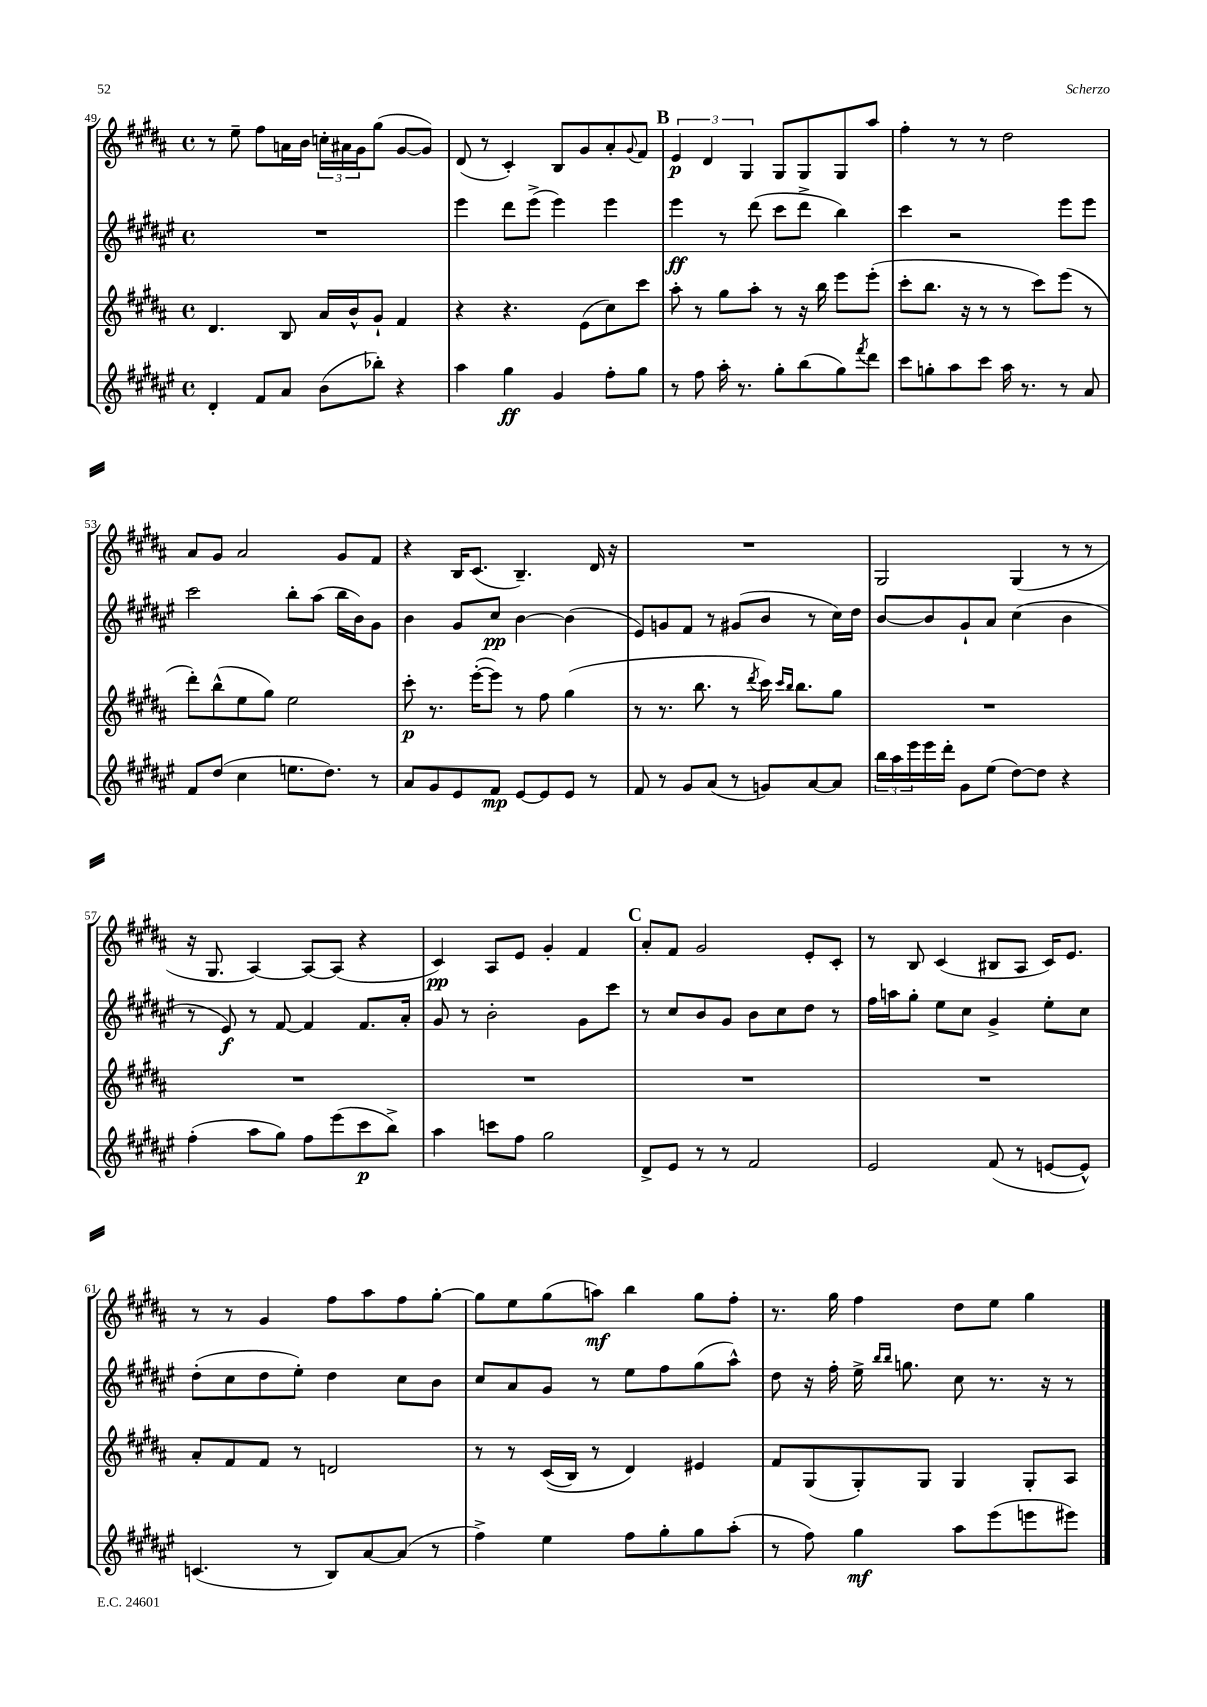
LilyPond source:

<<
\new StaffGroup <<
\new Staff = "s0" {
    \clef treble \key b \major \defaultTimeSignature \time 4/4
    r8 e''8-- fis''8 a'16 b'16 \tuplet 3/2 { c''16-. ais'16 gis'16 } gis''8( gis'8~ gis'8) |
    dis'8( r8 cis'4-.) b8 gis'8 ais'8-. \appoggiatura { gis'8 } fis'8 |
    \mark \markup { \bold "B" } \tuplet 3/2 { e'4\p dis'4 gis4 } gis8 gis8 gis8 ais''8 |
    fis''4-. r8 r8 dis''2 |
    ais'8 gis'8 ais'2 gis'8 fis'8 |
    r4 b16 cis'8.( b4.--) dis'16 r16 |
    R1 |
    gis2 gis4( r8 r8 |
    r16 gis8. ais4~) ais8~ ais8( r4 |
    cis'4\pp) ais8 e'8 gis'4-. fis'4 |
    \mark \markup { \bold "C" } ais'8-. fis'8 gis'2 e'8-. cis'8-. |
    r8 b8 cis'4( bis8 ais8 cis'16) e'8. |
    r8 r8 gis'4 fis''8 ais''8 fis''8 gis''8~-. |
    gis''8 e''8 gis''8( a''8\mf) b''4 gis''8 fis''8-. |
    r8. gis''16 fis''4 dis''8 e''8 gis''4 \bar "|." |
}
\new Staff = "s1" {
    \clef treble \key fis \major \defaultTimeSignature \time 4/4
    R1 |
    eis'''4 dis'''8 eis'''8->( eis'''4) eis'''4 |
    \mark \markup { \bold "B" } eis'''4\ff r8 dis'''8( cis'''8 dis'''8-> b''4) |
    cis'''4 r2 eis'''8 eis'''8 |
    cis'''2 b''8-. ais''8( b''16 b'16) gis'8 |
    b'4 gis'8 cis''8\pp b'4~ b'4( |
    eis'8) g'8 fis'8 r8 gis'8( b'8 r8 cis''16) dis''16 |
    b'8~ b'8 gis'8-! ais'8 cis''4( b'4 |
    r8 eis'8\f) r8 fis'8~ fis'4 fis'8. ais'16-. |
    gis'8 r8 b'2-. gis'8 cis'''8 |
    \mark \markup { \bold "C" } r8 cis''8 b'8 gis'8 b'8 cis''8 dis''8 r8 |
    fis''16 a''16 gis''8-. eis''8 cis''8 gis'4-> eis''8-. cis''8 |
    dis''8-.( cis''8 dis''8 eis''8-.) dis''4 cis''8 b'8 |
    cis''8 ais'8 gis'8 r8 eis''8 fis''8 gis''8( ais''8-^) |
    dis''8 r16 fis''16-. eis''16-> \grace { b''16 b''16 } g''8. cis''8 r8. r16 r8 \bar "|." |
}
\new Staff = "s2" {
    \clef treble \key b \major \defaultTimeSignature \time 4/4
    dis'4. b8 ais'16 b'16-^ gis'8-! fis'4 |
    r4 r4. e'8( cis''8) cis'''8 |
    \mark \markup { \bold "B" } ais''8-. r8 gis''8 ais''8-. r8 r16 b''16 e'''8 e'''8-.( |
    cis'''8-. b''8. r16 r8 r8 cis'''8) e'''8( r8 |
    dis'''8-.) b''8-^( e''8 gis''8) e''2 |
    cis'''8-.\p r8. e'''16~-.( e'''8) r8 fis''8 gis''4( |
    r8 r8. b''8. r8 \acciaccatura { dis'''8 } cis'''16) \grace { cis'''16 b''16 } b''8. gis''8 |
    R1 |
    R1 |
    R1 |
    \mark \markup { \bold "C" } R1 |
    R1 |
    ais'8-. fis'8 fis'8 r8 d'2 |
    r8 r8 cis'16(\( b16) r8 dis'4\) eis'4 |
    fis'8 gis8( gis8-.) gis8 gis4 gis8-. ais8 \bar "|." |
}
\new Staff = "s3" {
    \clef treble \key fis \major \defaultTimeSignature \time 4/4
    dis'4-. fis'8 ais'8 b'8( bes''8-.) r4 |
    ais''4 gis''4\ff gis'4 fis''8-. gis''8 |
    \mark \markup { \bold "B" } r8 fis''8 ais''16-. r8. gis''8-. b''8( gis''8) \acciaccatura { fis'''8 } dis'''8 |
    cis'''8 g''8-. ais''8 cis'''8 ais''16 r8. r8 ais'8 |
    fis'8 dis''8( cis''4 e''8. dis''8.) r8 |
    ais'8 gis'8 eis'8 fis'8\mp eis'8~ eis'8 eis'8 r8 |
    fis'8 r8 gis'8 ais'8( r8 g'8) ais'8~ ais'8 |
    \tuplet 3/2 { b''16 ais''16 eis'''16 } eis'''16 dis'''16-. gis'8 eis''8( dis''8~) dis''8 r4 |
    fis''4-.( ais''8 gis''8) fis''8 eis'''8( cis'''8\p b''8->) |
    ais''4 c'''8 fis''8 gis''2 |
    \mark \markup { \bold "C" } dis'8-> eis'8 r8 r8 fis'2 |
    eis'2 fis'8( r8 e'8~ e'8-^) |
    c'4.( r8 b8) ais'8~ ais'8( r8 |
    fis''4->) eis''4 fis''8 gis''8-. gis''8 ais''8-.( |
    r8 fis''8) gis''4\mf ais''8 eis'''8( e'''8 eis'''8) \bar "|." |
}
>>
>>
\layout { \context { \Score currentBarNumber = #49 } }
